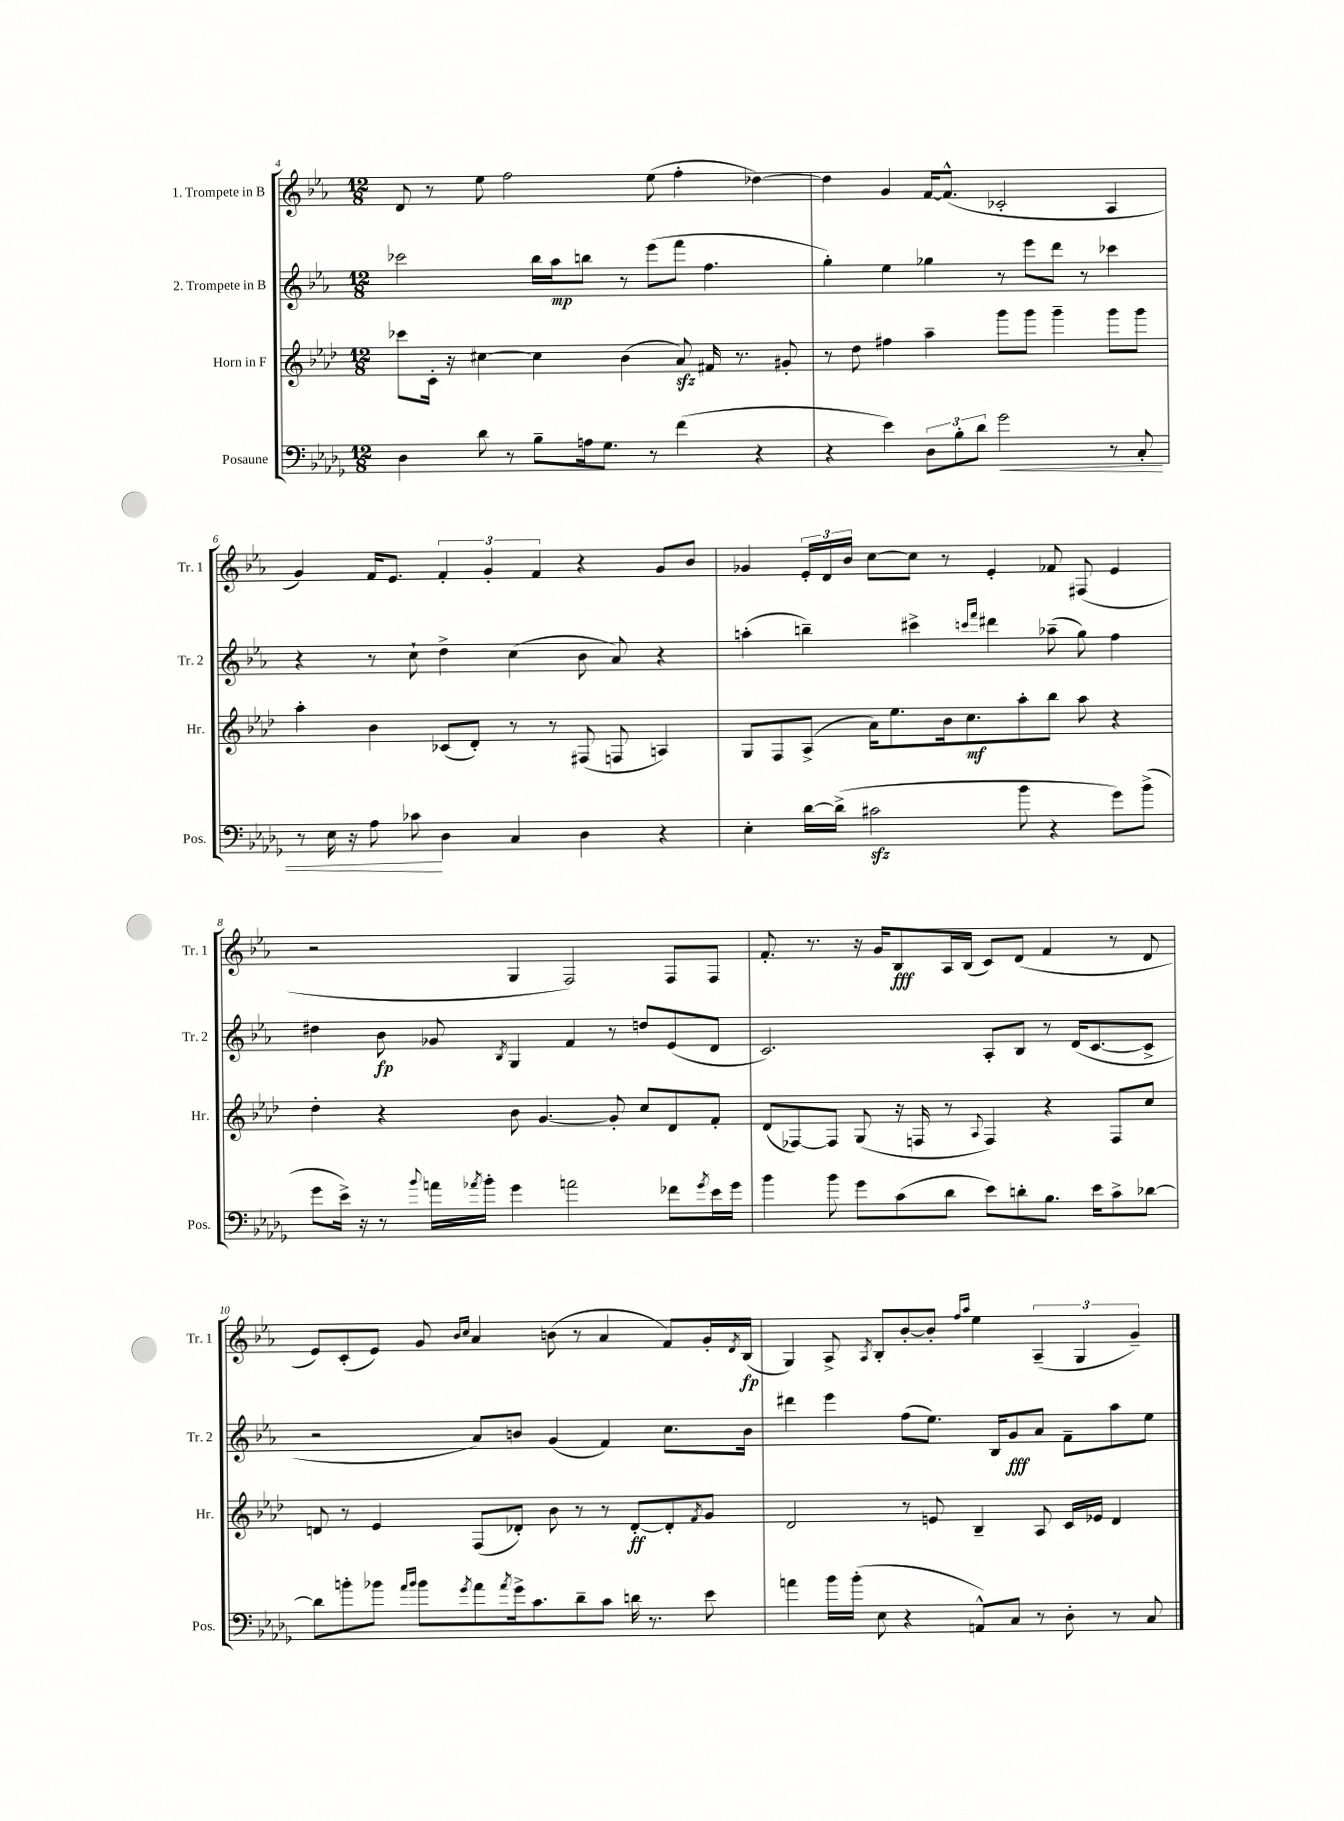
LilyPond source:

<<
\new StaffGroup <<
\new Staff = "s0" \with { instrumentName = "1. Trompete in B" shortInstrumentName = "Tr. 1" } {
    \clef treble \key ees \major \numericTimeSignature \time 12/8
    d'8 r8 ees''8 f''2 ees''8( f''4-. des''4~) |
    des''4 g'4 f'16~ f'8.-^( ces'2-. aes4 |
    g'4) f'16 ees'8. \tuplet 3/2 { f'4-. g'4-. f'4 } r4 g'8 bes'8 |
    ges'4 \tuplet 3/2 { ees'16-. d'16 bes'16 } c''8~ c''8 r8 ees'4-. fes'8 fis8( ees'4 |
    r2 g4 f2) f8 f8 |
    f'8.-. r8. r16 g'16 bes8\fff aes16 bes16( c'8) d'8( f'4 r8 d'8 |
    ees'8) c'8-.( ees'8) g'8 \grace { bes'16 c''16 } aes'4 b'8( r8 aes'4 f'8) g'16-. \acciaccatura { d'8 } bes16\fp( |
    g4) aes8-> \acciaccatura { aes8 } bes8-. bes'8~-. bes'8-. \grace { f''16 aes''16 } ees''4 \tuplet 3/2 { aes4--( g4 g'4--) } \bar "|." |
}
\new Staff = "s1" \with { instrumentName = "2. Trompete in B" shortInstrumentName = "Tr. 2" } {
    \clef treble \key ees \major \numericTimeSignature \time 12/8
    ces'''2 bes''16 aes''16\mp b''8 r8 ees'''8( f'''8 f''4. |
    g''4-.) ees''4 ges''4 r8 ees'''8 d'''8 r8 ces'''4 |
    r4 r8 c''8-! d''4-> c''4( bes'8 aes'8) r4 |
    a''4-.( b''4--) cis'''4-> \grace { c'''16 f'''16 } dis'''4 aes''8--( g''8) f''4 |
    dis''4 bes'8\fp ges'8 \acciaccatura { bes8 } g4 f'4 r8 d''8 ees'8( d'8 |
    c'2.) aes8-. bes8 r8 d'16( c'8.~ c'8-> |
    r2 aes'8) b'8 g'4( f'4) c''8. b'16 |
    dis'''4 ees'''4 f''8( ees''8.) bes16 g'8\fff aes'8 f'8-- aes''8 ees''8 \bar "|." |
}
\new Staff = "s2" \with { instrumentName = "Horn in F" shortInstrumentName = "Hr." } {
    \clef treble \key aes \major \numericTimeSignature \time 12/8
    ces'''8 c'16-. r16 cis''4~ cis''4 bes'4( aes'8\sfz) fis'16 r8. gis'8-. |
    r8 des''8 fis''4 aes''4-- g'''8 g'''8 g'''4-- g'''8 g'''8 |
    aes''4-. bes'4 ces'8( des'8-.) r8 r8 fis8( f8 a4) |
    g8 f8 aes8->( aes'16) ees''8. bes'16 c''8.\mf aes''8-. bes''8 aes''8 r4 |
    des''4-. r4 bes'8 g'4.~ g'8-. c''8 des'8 f'8-. |
    des'8( fes8~) fes8 g8( r16 f16 r8 \appoggiatura { aes8 } f4) r4 f8 c''8 |
    d'8 r8 ees'4 f8( des'8-.) bes'8 r8 r8 des'8~-.\ff des'8-. \acciaccatura { f'8 } g'8 |
    des'2 r8 e'8 bes4-- aes8 c'16 ees'16 des'4 \bar "|." |
}
\new Staff = "s3" \with { instrumentName = "Posaune" shortInstrumentName = "Pos." } {
    \clef bass \key des \major \numericTimeSignature \time 12/8
    des4 des'8 r8 bes8-- a16 ges8. r8 f'4( r4 |
    r4 ees'4) \tuplet 3/2 { des8 bes8-. des'8 } ges'2\< r8 c8-. |
    r8 ees16 r16 aes8 ces'8\! des4 c4 des4 r4 |
    ees4-. des'16~ des'16->( cis'2\sfz bes'8 r4 ges'8) bes'8->( |
    ges'8 ees'16->) r16 r8 \appoggiatura { bes'8 } a'16 \acciaccatura { aes'8 } bes'16-. ges'4 a'2 fes'8 \acciaccatura { ges'8 } ees'16 ges'16 |
    bes'4 bes'8 ges'8 c'8( des'8 ees'8) d'8-. bes8. ees'16 c'8-> des'8~ |
    des'8 b'8-. bes'8 \grace { aes'16 bes'16 } bes'8 \acciaccatura { ges'8 } aes'8 \acciaccatura { aes'8 } ges'16-> c'8. des'8-- c'8 d'16 r8. ees'8 |
    a'4 bes'16 bes'16-.( ees8 r4 a,8-^) c8 r8 des8-. r8 c8 \bar "|." |
}
>>
>>
\layout { \context { \Score currentBarNumber = #4 } }
